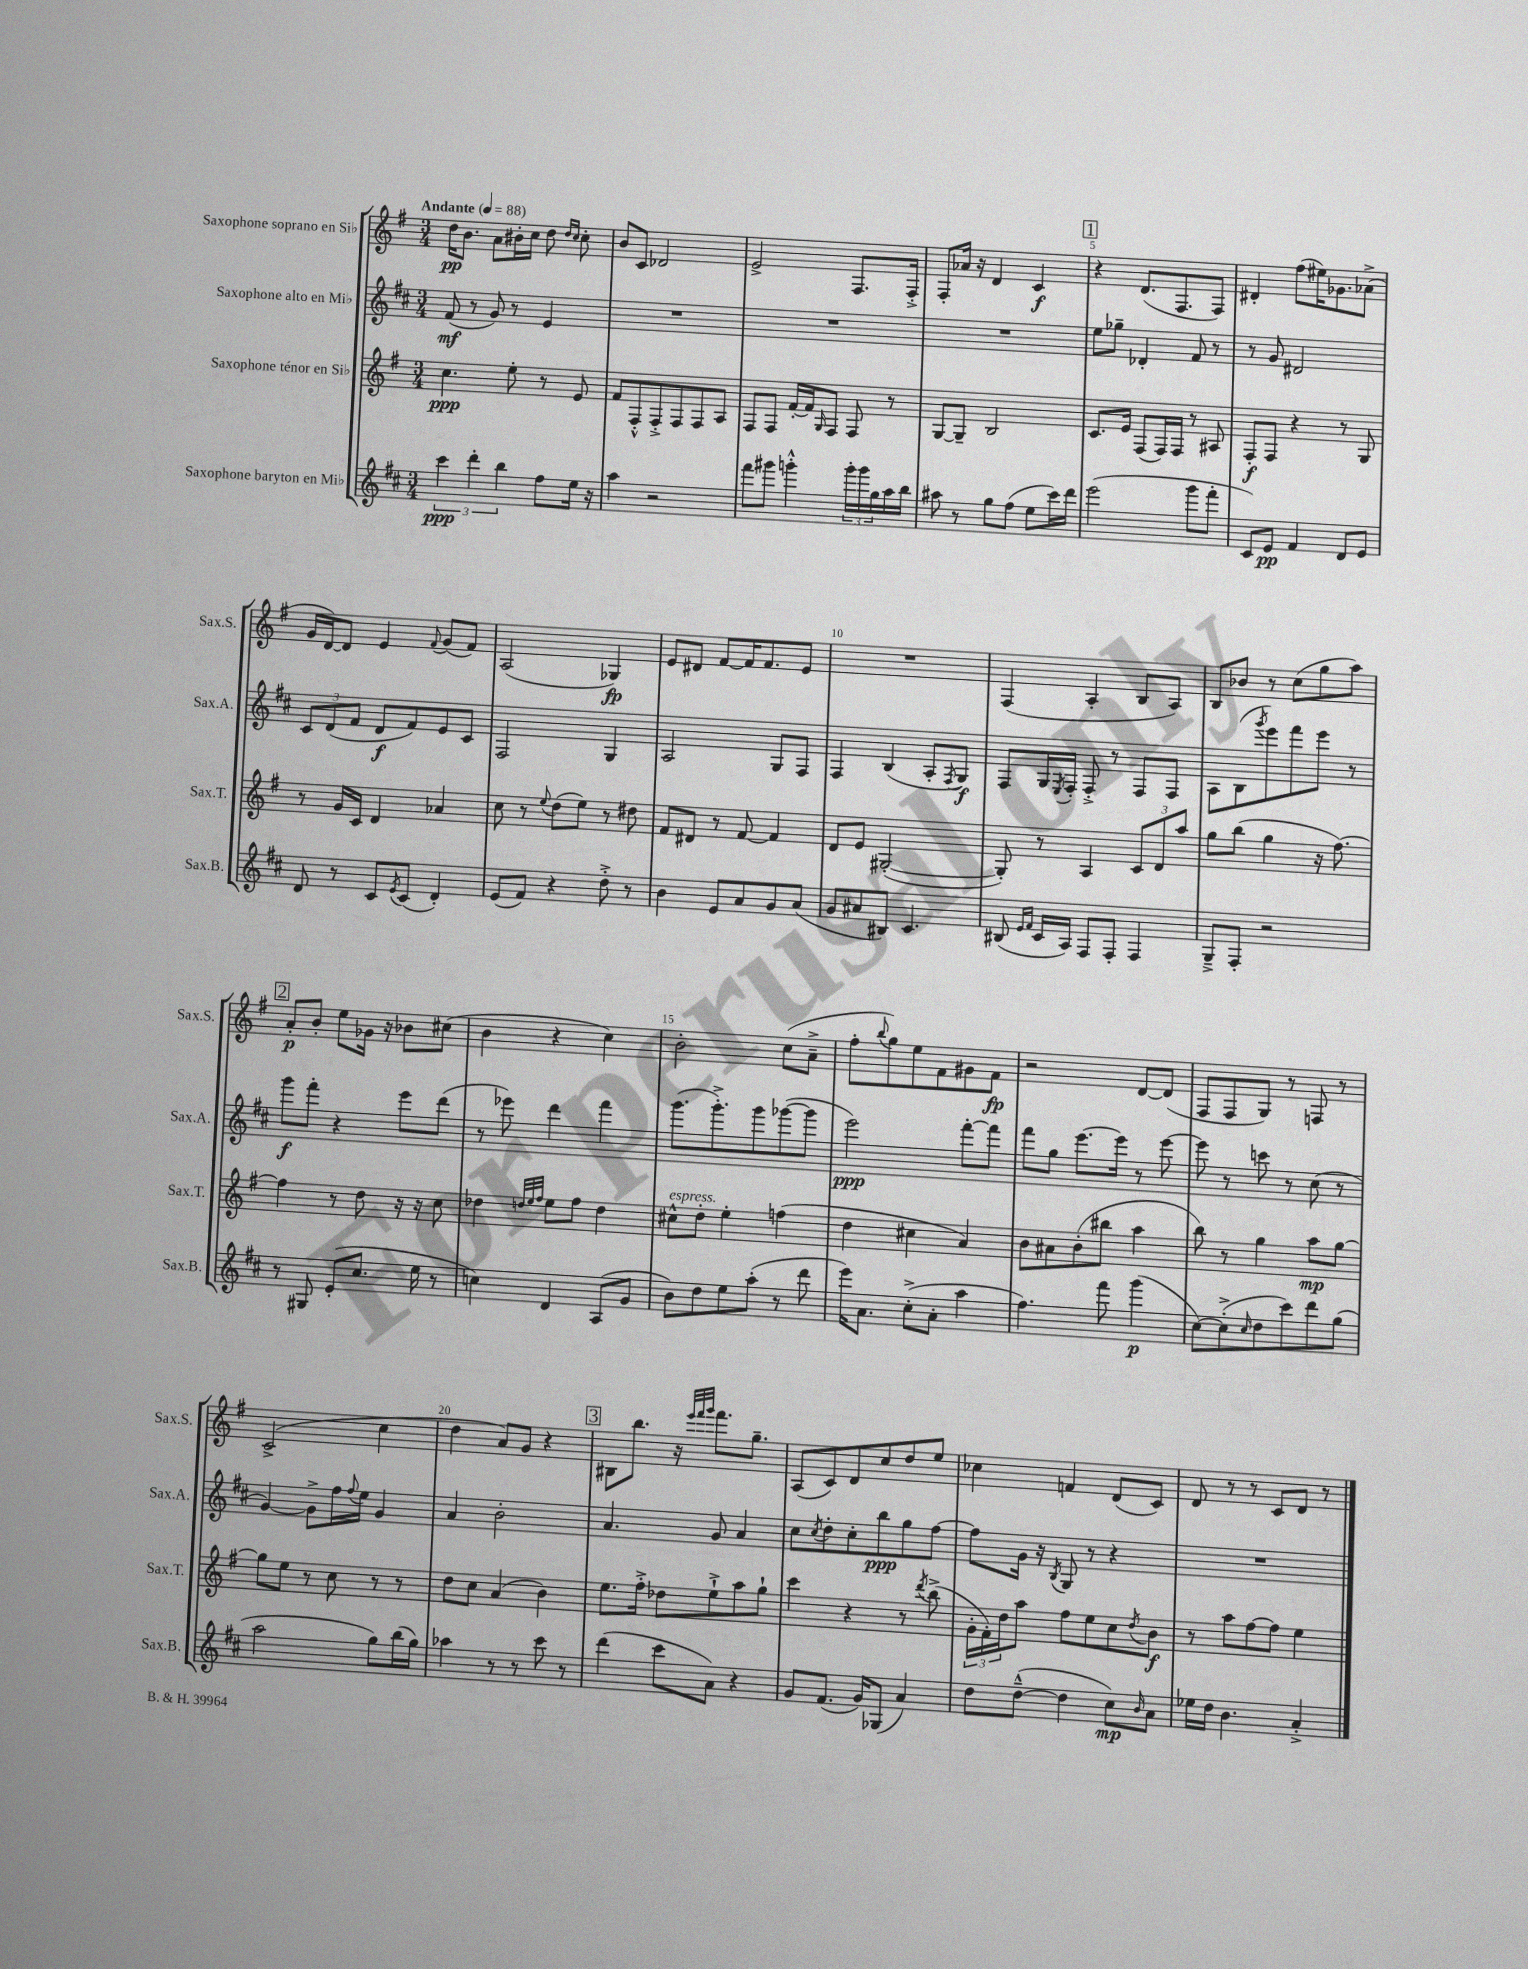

**kern	**dynam	**kern	**dynam	**kern	**dynam	**kern	**dynam
*part4	*part4	*part3	*part3	*part2	*part2	*part1	*part1
*staff4	*staff4	*staff3	*staff3	*staff2	*staff2	*staff1	*staff1
*I"Saxophone baryton en Mi♭	*	*I"Saxophone ténor en Si♭	*	*I"Saxophone alto en Mi♭	*	*I"Saxophone soprano en Si♭	*
*I'Sax.B.	*	*I'Sax.T.	*	*I'Sax.A.	*	*I'Sax.S.	*
*clefG2	*	*clefG2	*	*clefG2	*	*clefG2	*
*k[f#c#]	*	*k[f#]	*	*k[f#c#]	*	*k[f#]	*
*M3/4	*	*M3/4	*	*M3/4	*	*M3/4	*
*MM88	*	*MM88	*	*MM88	*	*MM88	*
=1	=1	=1	=1	=1	=1	=1	=1
!	!	!	!	!	!	!LO:TX:a:B:t=Andante	!
6ccc#\	ppp	4.cc\	ppp	(8f#/	mf	16dd\KL	pp
.	.	.	.	.	.	8.b\J	.
.	.	.	.	8r	.	.	.
6ddd'\	.	.	.	.	.	.	.
.	.	.	.	8g/)	.	8a\L	.
6bb\	.	.	.	.	.	.	.
.	.	8ee'\	.	8r	.	16b#X'\L	.
.	.	.	.	.	.	16cc\JJ	.
8ff#\L	.	8r	.	4e/	.	8dd\	.
.	.	.	.	.	.	16qqdd/LL	.
.	.	.	.	.	.	16qqcc/JJ	.
16ee\Jk	.	8e/	.	.	.	8cc'\	.
16r	.	.	.	.	.	.	.
=2	=2	=2	=2	=2	=2	=2	=2
4aa\	.	8f#/L	.	2.r	.	8b/L	.
.	.	8F#'^^/	.	.	.	8c/J	.
2r	.	8F#'^/	.	.	.	2d-X/	.
.	.	8F#/	.	.	.	.	.
.	.	8F#/	.	.	.	.	.
.	.	8A/J	.	.	.	.	.
=3	=3	=3	=3	=3	=3	=3	=3
8fff#\L	.	8F#/L	.	2.r	.	2e^/	.
8ggg#X\J	.	8F#/J	.	.	.	.	.
4gggn'^^\	.	[16f#'/LL	.	.	.	.	.
.	.	16f#/J]	.	.	.	.	.
.	.	16qqG/	.	.	.	.	.
.	.	8F#/J	.	.	.	.	.
24ggg'\LL	.	8F#/	.	.	.	8.F#/L	.
24ggg\	.	.	.	.	.	.	.
24gg\	.	.	.	.	.	.	.
16aa\	.	8r	.	.	.	.	.
16bb\JJ	.	.	.	.	.	16F#'^/Jk	.
=4	=4	=4	=4	=4	=4	=4	=4
8aa#X\	.	[8G/L	.	2.r	.	8F#'/L	.
8r	.	8G~/J]	.	.	.	16a-X/Jk	.
.	.	.	.	.	.	16r	.
8gg\L	.	2B/	.	.	.	4d/	.
(8ff#\J	.	.	.	.	.	.	.
8ee\L	.	.	.	.	.	4c/	f
16ccc#\L)	.	.	.	.	.	.	.
16ddd\JJ	.	.	.	.	.	.	.
!!LO:REH:place=s1:t=1
=5	=5	=5	=5	=5	=5	=5	=5
(2eee\	.	8.c/L	.	8ee\L	.	4r	.
.	.	.	.	8gg-X~\J	.	.	.
.	.	16e/Jk	.	.	.	.	.
.	.	(8F#/L	.	4d-X'/	.	(8.d/L	.
.	.	16F#/L)	.	.	.	.	.
.	.	16F#/JJ	.	.	.	8.F#/	.
8ggg\L	.	8r	.	8f#/	.	.	.
8fff#'\J	.	8A#X/	.	8r	.	8F#/J)	.
=6	=6	=6	=6	=6	=6	=6	=6
8c#/L)	.	8F#'/L	f	8r	.	4d#X'/	.
8e/J	pp	8F#/J	.	8g/	.	.	.
4f#/	.	4r	.	2d#X/	.	(8ff#\L	.
.	.	.	.	.	.	16ee#X\K)	.
.	.	.	.	.	.	8.g-X\	.
8d/L	.	8r	.	.	.	.	.
8e/J	.	8G/	.	.	.	(8a-X^\J	.
!!LO:LB:g=z
=7	=7	=7	=7	=7	=7	=7	=7
8d/	.	8r	.	12c#/L	.	16g/LL	.
.	.	.	.	.	.	[16d/J)	.
.	.	.	.	(12d/	.	.	.
8r	.	16g/LL	.	.	.	8d/J]	.
.	.	.	.	12f#/J	.	.	.
.	.	16c/JJ	.	.	.	.	.
8c#/L	.	4d/	.	8d/L	f	4e/	.
8qe/	.	.	.	.	.	.	.
(8c#/J	.	.	.	8f#/)	.	.	.
.	.	.	.	.	.	8qqf#/	.
4d'/)	.	4a-X/	.	8e/	.	(8g/L	.
.	.	.	.	8c#/J	.	8f#/J)	.
=8	=8	=8	=8	=8	=8	=8	=8
(8e/L	.	8cc\	.	2F#/	.	(2A/	.
8f#/J)	.	8r	.	.	.	.	.
.	.	8qqee/	.	.	.	.	.
4r	.	(8dd\L	.	.	.	.	.
.	.	8ee\J)	.	.	.	.	.
8dd'^\	.	8r	.	4G/	.	4G-X/)	fp
8r	.	8dd#X\	.	.	.	.	.
=9	=9	=9	=9	=9	=9	=9	=9
4b\	.	8f#/L	.	2A/	.	8e/L	.
.	.	8d#X/J	.	.	.	8d#X/J	.
8e/L	.	8r	.	.	.	[8f#/L	.
8a/	.	[8f#/	.	.	.	16f#/K]	.
.	.	.	.	.	.	8.f#/	.
8g/	.	4f#/]	.	8G/L	.	.	.
(8a/J	.	.	.	8F#/J	.	8e/J	.
=10	=10	=10	=10	=10	=10	=10	=10
8g/L	.	8d/L	.	4F#/	.	2.r	.
8a#X/	.	8e/J	.	.	.	.	.
8B#X/J)	.	([2G#X'/	.	(4B/	.	.	.
4.c#/	.	.	.	.	.	.	.
.	.	.	.	8A'/L	.	.	.
.	.	.	.	8qF#/	.	.	.
.	.	.	.	8G/J)	f	.	.
=11	=11	=11	=11	=11	=11	=11	=11
(8B#X/	.	8G#'/])	.	8F#/L	.	(4F#/	.
16qqe/LL	.	.	.	.	.	.	.
16qqf#/JJ	.	.	.	.	.	.	.
16c#/LL	.	8r	.	16G/L	.	.	.
.	.	.	.	8qE/	.	.	.
16A/JJ)	.	.	.	16F#'/JJ	.	.	.
8F#/L	.	4A/	.	8F#'^/	.	4A'/	.
8F#'/J	.	.	.	8r	.	.	.
4F#/	.	12c/L	.	8F#/L	.	8B/L	.
.	.	12d/	.	.	.	.	.
.	.	.	.	8F#/J	.	8A/J)	.
.	.	12aa/J	.	.	.	.	.
=12	=12	=12	=12	=12	=12	=12	=12
8G~^/L	.	8gg\L	.	8A\L	.	8B/L	.
8F#'/J	.	(8bb\J	.	(8B\	.	8b-X/J	.
.	.	.	.	8qggg/	.	.	.
2r	.	4gg\	.	8eee\)	.	8r	.
.	.	.	.	8fff#\	.	(8cc\L	.
.	.	16r	.	8eee\J	.	8gg\	.
.	.	[8.ff#\)	.	.	.	.	.
.	.	.	.	8r	.	8aa\J)	.
!!LO:LB:g=z
!!LO:REH:place=s1:t=2
=13	=13	=13	=13	=13	=13	=13	=13
8r	.	4ff#\]	.	8ggg\L	f	8a'/L	p
8G#X/	.	.	.	8fff#'\J	.	8b'/J	.
(8e'/L	.	8r	.	4r	.	8ee\L	.
8.cc#/J	.	8dd\	.	.	.	16g-X\Jk	.
.	.	.	.	.	.	16r	.
.	.	16r	.	8eee\L	.	8b-X\L	.
16ee\	.	16r	.	.	.	.	.
8r	.	8cc\	.	(8ddd\J	.	(8cc#X\J	.
=14	=14	=14	=14	=14	=14	=14	=14
4ccn\)	.	4dd-X\	.	8r	.	4b\	.
.	.	.	.	8eee-X\)	.	.	.
.	.	32qqddn/LLL	.	.	.	.	.
.	.	32qqee/	.	.	.	.	.
.	.	32qqff#/JJJ	.	.	.	.	.
4d/	.	8ee\L	.	4ddd\	.	4r	.
.	.	8ff#\J	.	.	.	.	.
(8A/L	.	4dd\	.	4fff#\	.	4cc\)	.
8g/J	.	.	.	.	.	.	.
=15	=15	=15	=15	=15	=15	=15	=15
!	!	!LO:TX:a:i:t=espress.	!	!	!	!	!
8b\L)	.	8cc#X^^\L	.	(8.ggg\L	.	2b'\	.
8dd\	.	8dd'\J	.	.	.	.	.
.	.	.	.	8.ggg'^\)	.	.	.
8ee\	.	4ee'\	.	.	.	.	.
(8aa'\J	.	.	.	8ggg\	.	.	.
8r	.	(4ffn\	.	([8ggg-X\	.	(8cc\L	.
8ddd\	.	.	.	8ggg-\J]	.	8a~^\J	.
=16	=16	=16	=16	=16	=16	=16	=16
16eee\KL)	.	4dd\	.	2eee\)	ppp	8ff#'\L	.
8.a\J	.	.	.	.	.	.	.
.	.	.	.	.	.	8qqbb/	.
.	.	.	.	.	.	8gg\)	.
(8cc#'^\L	.	4cc#X\	.	.	.	8ee\	.
8a'\J	.	.	.	.	.	8f#\	.
4aa\	.	4a/)	.	[8fff#'\L	.	8g#X\	.
.	.	.	.	8fff#\J]	.	8f#\J	fp
=17	=17	=17	=17	=17	=17	=17	=17
4.ff#\)	.	8b\L	.	8fff#\L	.	2r	.
.	.	8a#X\	.	8gg\J	.	.	.
.	.	(8b'\	.	[8.eee\L	.	.	.
8fff#\	.	8bb#X\J	.	.	.	.	.
.	.	.	.	16eee\Jk]	.	.	.
(4ggg\	p	4aa\	.	8r	.	[8d/L	.
.	.	.	.	[8eee\	.	(8d/J]	.
=18	=18	=18	=18	=18	=18	=18	=18
[8cc#\L)	.	8bb\)	.	8eee\]	.	8F#/L	.
(8cc#'^\]	.	8r	.	8r	.	8F#/	.
16qqcc#/	.	.	.	.	.	.	.
8dd\	.	4gg\	.	8cccn\	.	8G/J)	.
8ccc#\)	.	.	.	8r	.	8r	.
8ddd\	.	8aa\L	mp	(8cc#\	.	8Fn/	.
(8gg\J	.	[8gg\J	.	8r	.	8r	.
!!LO:LB:g=z
=19	=19	=19	=19	=19	=19	=19	=19
2aa\	.	8gg\L]	.	[4g/)	.	(2c^/	.
.	.	8ee\J	.	.	.	.	.
.	.	8r	.	8g^\L]	.	.	.
.	.	8cc\	.	16ff#\L	.	.	.
.	.	.	.	8qqff#/	.	.	.
.	.	.	.	16ee\JJ	.	.	.
8gg\L)	.	8r	.	4g/	.	4cc\	.
(16bb\L	.	8r	.	.	.	.	.
16gg\JJ)	.	.	.	.	.	.	.
=20	=20	=20	=20	=20	=20	=20	=20
4aa-X\	.	8dd\L	.	4a/	.	4dd\	.
.	.	8cc\J	.	.	.	.	.
8r	.	(4a/	.	2b'\	.	8a/L)	.
8r	.	.	.	.	.	8g/J	.
8ccc#\	.	4b\)	.	.	.	4r	.
8r	.	.	.	.	.	.	.
!!LO:REH:place=s1:t=3
=21	=21	=21	=21	=21	=21	=21	=21
(4ddd\	.	8.ee\L	.	4.a/	.	8B#X\L	.
.	.	.	.	.	.	8.bb\J	.
.	.	16ff#'^\Jk	.	.	.	.	.
8ccc#\L	.	8dd-X\L	.	.	.	.	.
.	.	.	.	.	.	16r	.
.	.	.	.	.	.	32qqeee/LLL	.
.	.	.	.	.	.	32qqfff#/	.
.	.	.	.	.	.	32qqggg/JJJ	.
8a\J)	.	8ee`^\	.	8g/	.	8.fff#\L	.
4r	.	8aa\	.	4a/	.	.	.
.	.	.	.	.	.	8.gg~\J	.
.	.	8gg`\J	.	.	.	.	.
=22	=22	=22	=22	=22	=22	=22	=22
8g/L	.	4ccc\	.	8cc#\L	.	(8A/L	.
.	.	.	.	8qcc#/	.	.	.
(8.f#/J	.	.	.	8dd'\	.	8c/)	.
.	.	4r	.	8cc#'\	.	8d/	.
16g/KL)	.	.	.	.	.	.	.
(8G-X/J	.	.	.	8bb\	ppp	8cc/	.
4a/)	.	8r	.	8gg\	.	8dd/	.
.	.	8qddd/	.	.	.	.	.
.	.	(8bb^\	.	[8ff#\J	.	8ee/J	.
=23	=23	=23	=23	=23	=23	=23	=23
8dd\L	.	24g'\LL	.	8ff#\L]	.	4cc-X\	.
.	.	24f#'\)	.	.	.	.	.
.	.	24dd\J	.	.	.	.	.
([8dd~^^\J	.	8aa\J	.	16g\Jk	.	.	.
.	.	.	.	16r	.	.	.
.	.	.	.	8qB/	.	.	.
4dd\]	.	8ff#\L	.	8G/	.	4fn/	.
.	.	8ee\	.	8r	.	.	.
8cc#\L)	mp	8cc\	.	4r	.	(8d/L	.
16qqb/	.	8qdd/	.	.	.	.	.
8a\J	.	8b\J	f	.	.	8c/J)	.
=24	=24	=24	=24	=24	=24	=24	=24
16ee-X\LL	.	8r	.	2.r	.	8d/	.
16dd\JJ	.	.	.	.	.	.	.
4.b\	.	8aa\L	.	.	.	8r	.
.	.	[8ff#\	.	.	.	8r	.
.	.	8ff#\J]	.	.	.	8c/L	.
4a'^/	.	4ee\	.	.	.	8d/J	.
.	.	.	.	.	.	8r	.
==	==	==	==	==	==	==	==
*-	*-	*-	*-	*-	*-	*-	*-
